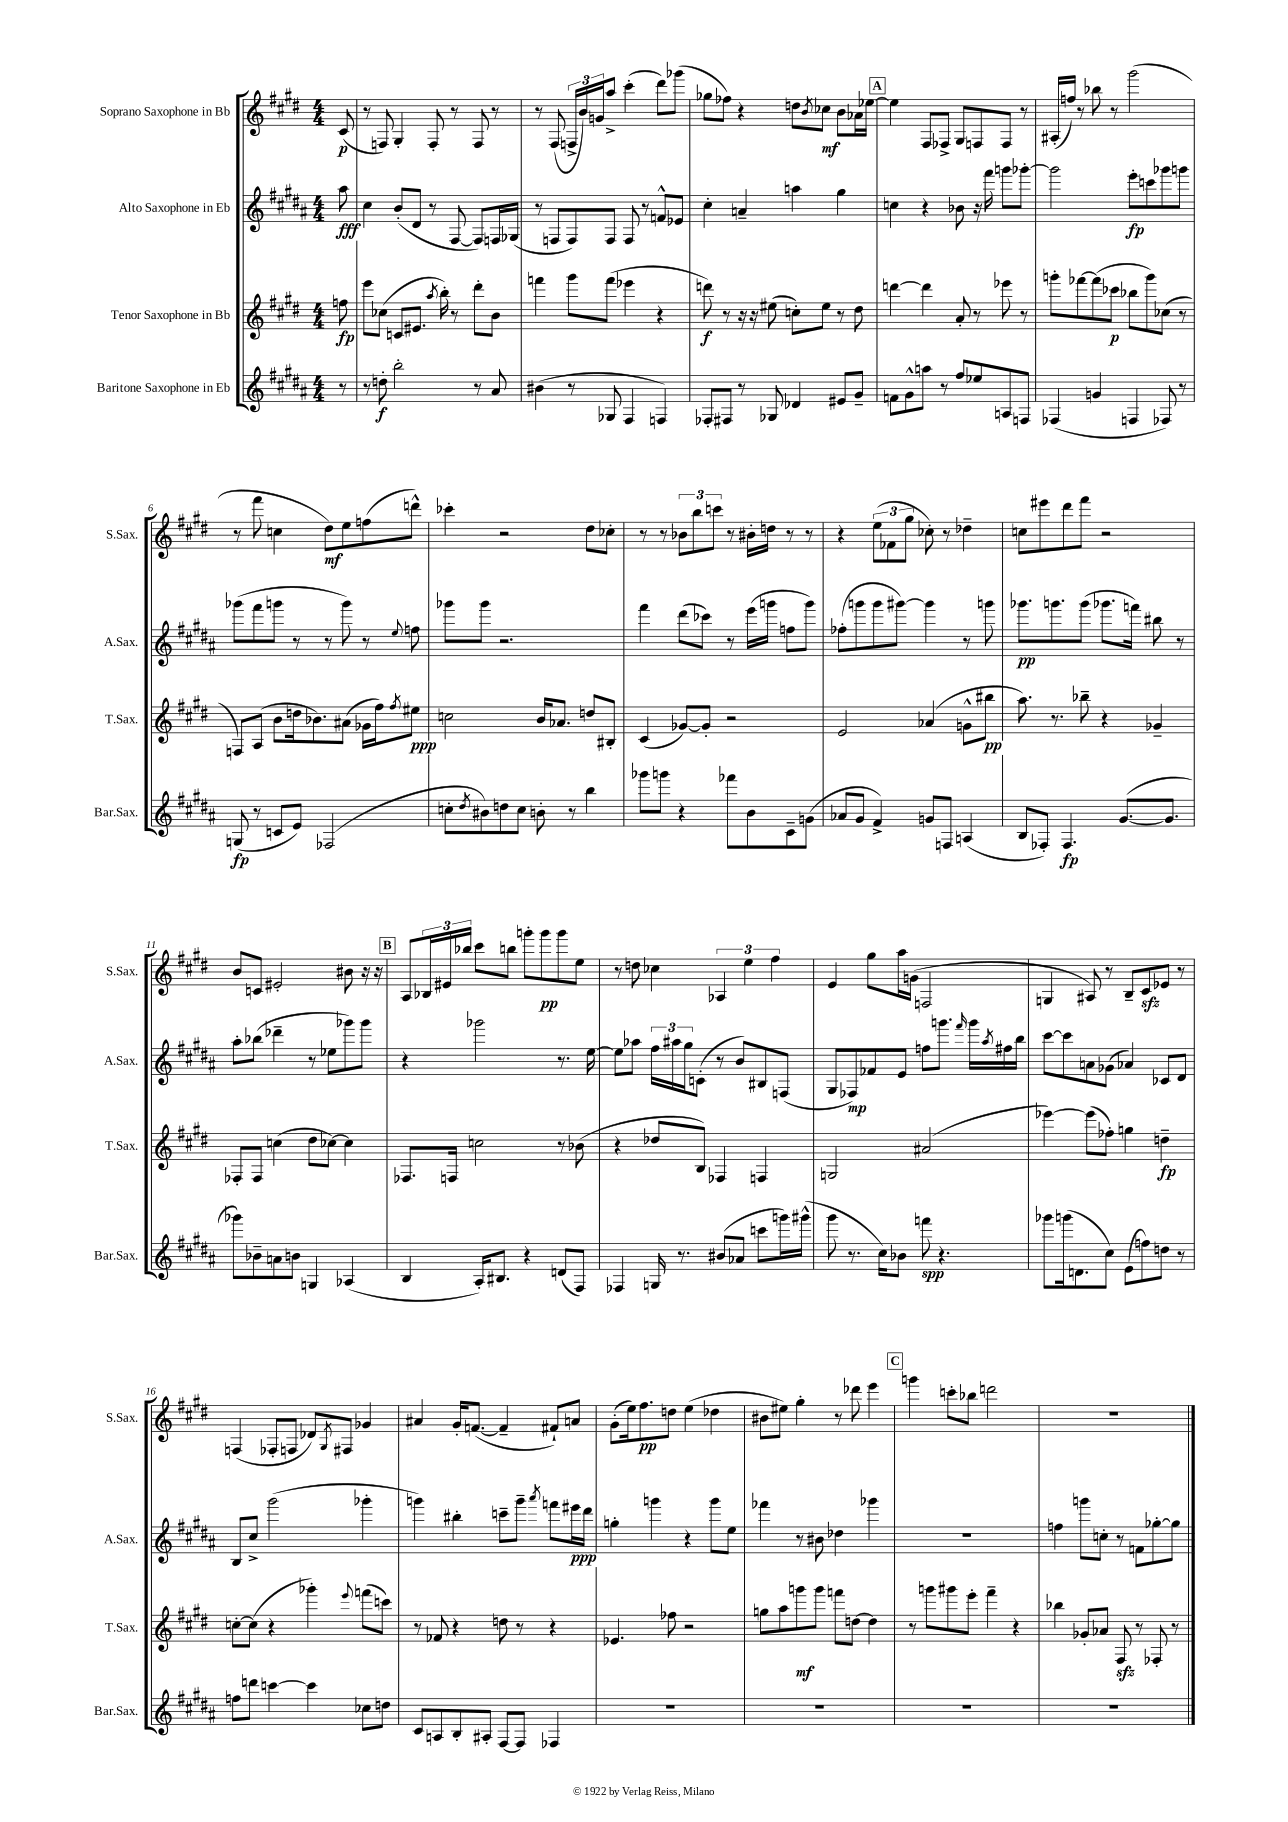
<<
\new StaffGroup <<
\new Staff = "s0" \with { instrumentName = "Soprano Saxophone in Bb" shortInstrumentName = "S.Sax." } {
    \clef treble \key e \major \numericTimeSignature \time 4/4 \partial 8
    cis'8\p( |
    r8 f8) gis4-. f8-. r8 f8 r8 |
    r8 fis8( \tuplet 3/2 { f16-> b'16) g'16 } a''8-> cis'''4-.( dis'''8) ges'''8( |
    ges''8 fes''8) r4 d''8 \acciaccatura { b'8 } ces''8\mf b'8 aes'16 ees''16~ |
    \mark \markup { \box "A" } ees''4 fis8 fes8-> gis8 f8 f8 r8 |
    ais16-.( f''16) r8 bes''8 r8 gis'''2( |
    r8 fis'''8 c''4 dis''8\mf) e''8 f''8( d'''8-^) |
    ces'''4-. r2 dis''8 ces''8-. |
    r8 r8 \tuplet 3/2 { bes'8 b''8 c'''8 } r8 bis'16-. d''16 r8 r8 |
    r4 \tuplet 3/2 { e''8( fes'8 gis''8 } ces''8-.) r8 des''4-- |
    c''8 eis'''8 dis'''8 fis'''8 r2 |
    b'8 c'8 eis'2-. bis'8 r16 r16 |
    \mark \markup { \box "B" } a8 \tuplet 3/2 { bes16 eis'16 bes''16 } cis'''8 b''8 g'''8-. g'''8\pp g'''8 e''8 |
    r8 d''8 ces''4 \tuplet 3/2 { aes4 e''4 fis''4 } |
    e'4 gis''8 a''16 g'16( f2 |
    g4 ais8) r8 b8-- cis'8\sfz ees'8 r8 |
    f4( fes8-. f8 des'8) \acciaccatura { gis8 } fis8 ges'4 |
    ais'4 gis'16-. f'8.~( f'4-- fis'8-!) a'8 |
    gis'8-.( e''16) fis''8.\pp d''8 e''4( des''4 |
    bis'8 eis''8) gis''4-. r8 des'''8 e'''4 |
    \mark \markup { \box "C" } g'''4 c'''8-. bes''8 d'''2 |
    R1 \bar "|." |
}
\new Staff = "s1" \with { instrumentName = "Alto Saxophone in Eb" shortInstrumentName = "A.Sax." } {
    \clef treble \key b \major \numericTimeSignature \time 4/4 \partial 8
    ais''8\fff |
    cis''4 b'8-.( dis'8 r8 fis8~ fis8) f16 ges16( |
    r8 f8 f8) f8 f8 r8 f'8-^ ees'8 |
    cis''4-. a'4-- a''4 gis''4 |
    \mark \markup { \box "A" } c''4 r4 bes'8 r16 fis'''16 g'''8 ges'''8~-. |
    ges'''2 e'''8-.\fp c'''8 ges'''8 g'''8 |
    ges'''8( fis'''8 g'''8 r8 r8 g'''8) r8 \appoggiatura { e''8 } f''8 |
    ges'''8 ges'''8 r2. |
    fis'''4 dis'''8( ces'''8) r8 e'''16( g'''16 f''8 g'''8) |
    fes''8-.( g'''8 g'''8 gis'''8~) gis'''4 r8 g'''8 |
    ges'''8.\pp g'''8. g'''8( ges'''8. f'''16) bis''8 r8 |
    ais''8-. bes''8( des'''4-- r8 ees''8 ges'''8) ges'''8 |
    \mark \markup { \box "B" } r4 ges'''2 r8. e''16~ |
    e''8 aes''8 \tuplet 3/2 { fis''16 ais''16 gis''16 } c'8-.( r8 b'8) bis8 f8( |
    gis8 fes8\mp) fes'8 e'8 f''8 g'''8. \grace { fis'''16 } g'''16 \acciaccatura { ais''8 } fis''16 b''16 |
    cis'''8~ cis'''8 a'8 ges'8( aes'4) ces'8 dis'8 |
    b8 cis''8-> gis'''2( ges'''4-. |
    g'''4) bis''4-. c'''8-- g'''8-- \acciaccatura { ais'''8 } f'''8 eis'''16\ppp dis'''16 |
    g''4-. g'''4 r4 g'''8 e''8 |
    fes'''4 r8 bis'8 des''4 ges'''4 |
    \mark \markup { \box "C" } R1 |
    f''4 g'''8 c''8-. r8 f'8 ges''8~-. ges''8 \bar "|." |
}
\new Staff = "s2" \with { instrumentName = "Tenor Saxophone in Bb" shortInstrumentName = "T.Sax." } {
    \clef treble \key e \major \numericTimeSignature \time 4/4 \partial 8
    f''8\fp |
    e'''8 ces''8( c'8 eis'8. \acciaccatura { a''8 } b''16-.) r8 dis'''8-. b'8 |
    f'''4 gis'''8 f'''8( ees'''4 r4 |
    d'''8\f) r8 r16 r16 eis''8( c''8-.) eis''8 r8 dis''8 |
    \mark \markup { \box "A" } d'''4~ d'''4 a'8-. r8 ees'''8 r8 |
    g'''8-. fes'''8~ fes'''8( ces'''8\p bes''8 g'''8) ces''8( r8 |
    f8) a8( b'8 d''16 bes'8.) ais'8( ges'16 fis''16) \acciaccatura { fis''8 } eis''8\ppp |
    c''2 b'16 aes'8. d''8 bis8-. |
    cis'4( ges'8~) ges'8-. r2 |
    e'2 aes'4( g'8-^ bis''8\pp |
    a''8.) r8. bes''8-- r4 ges'4-- |
    fes8-. fes8 c''4( dis''8 ces''8~) ces''4 |
    \mark \markup { \box "B" } fes8. f16 c''2 r8 bes'8( |
    r4 des''8 b8) fes4 f4 |
    g2 ais'2( |
    ees'''4~) ees'''8( fes''8-.) g''4 d''4--\fp |
    c''8~-. c''8( r4 ges'''4-.) \appoggiatura { e'''8 } f'''8( c'''8) |
    r8 fes'8 r4 d''8 r8 r4 |
    ees'4. fes''8 r2 |
    g''8 a''8 g'''8\mf g'''8 f'''8 d''8~ d''4 |
    \mark \markup { \box "C" } r8 g'''8 gis'''8 e'''8-. fis'''4-- r4 |
    bes''4 ges'8-. aes'8 fis8\sfz r8 fes8-. r8 \bar "|." |
}
\new Staff = "s3" \with { instrumentName = "Baritone Saxophone in Eb" shortInstrumentName = "Bar.Sax." } {
    \clef treble \key b \major \numericTimeSignature \time 4/4 \partial 8
    r8 |
    r8 d''8-.\f b''2-. r8 ais'8 |
    bis'4( r8 ges8 fis4 f4) |
    fes8-. fis8 r8 ges8 des'4 eis'8 gis'8-- |
    \mark \markup { \box "A" } f'8 gis'8-^ a''8 r8 fis''8 ees''8 a8 f8 |
    fes4( g'4 f4 fes8) r8 |
    g8\fp( r8 c'8 e'8) fes2( |
    c''8-. \acciaccatura { dis''8 } bis'8) d''8 c''8 b'8-. r8 b''4 |
    ges'''8 g'''8 r4 fes'''8 b'8 cis'8-- g'8( |
    aes'8 gis'8 fis'4->) g'8 f8 a4( |
    b8 fes8-.) fes4.\fp gis'8.~( gis'8. |
    ges'''8) bes'8-- a'8 b'8 g4 aes4( |
    \mark \markup { \box "B" } b4 ais16-.) bis8. r4 d'8( fis8) |
    fes4 g16 r8. bis'8( aes'8 c'''8 g'''16) gis'''16-^( |
    gis'''8 r8. cis''16) bes'8 f'''8\spp r4. |
    ges'''8 g'''16( d'8. cis''8) e'8( f''8) d''8 r8 |
    f''8 d'''8 c'''4~ c'''4 ces''8 d''8 |
    cis'8 a8 b8-. ais8-. fis8~ fis8 fes4 |
    R1 |
    R1 |
    \mark \markup { \box "C" } R1 |
    R1 \bar "|." |
}
>>
>>
